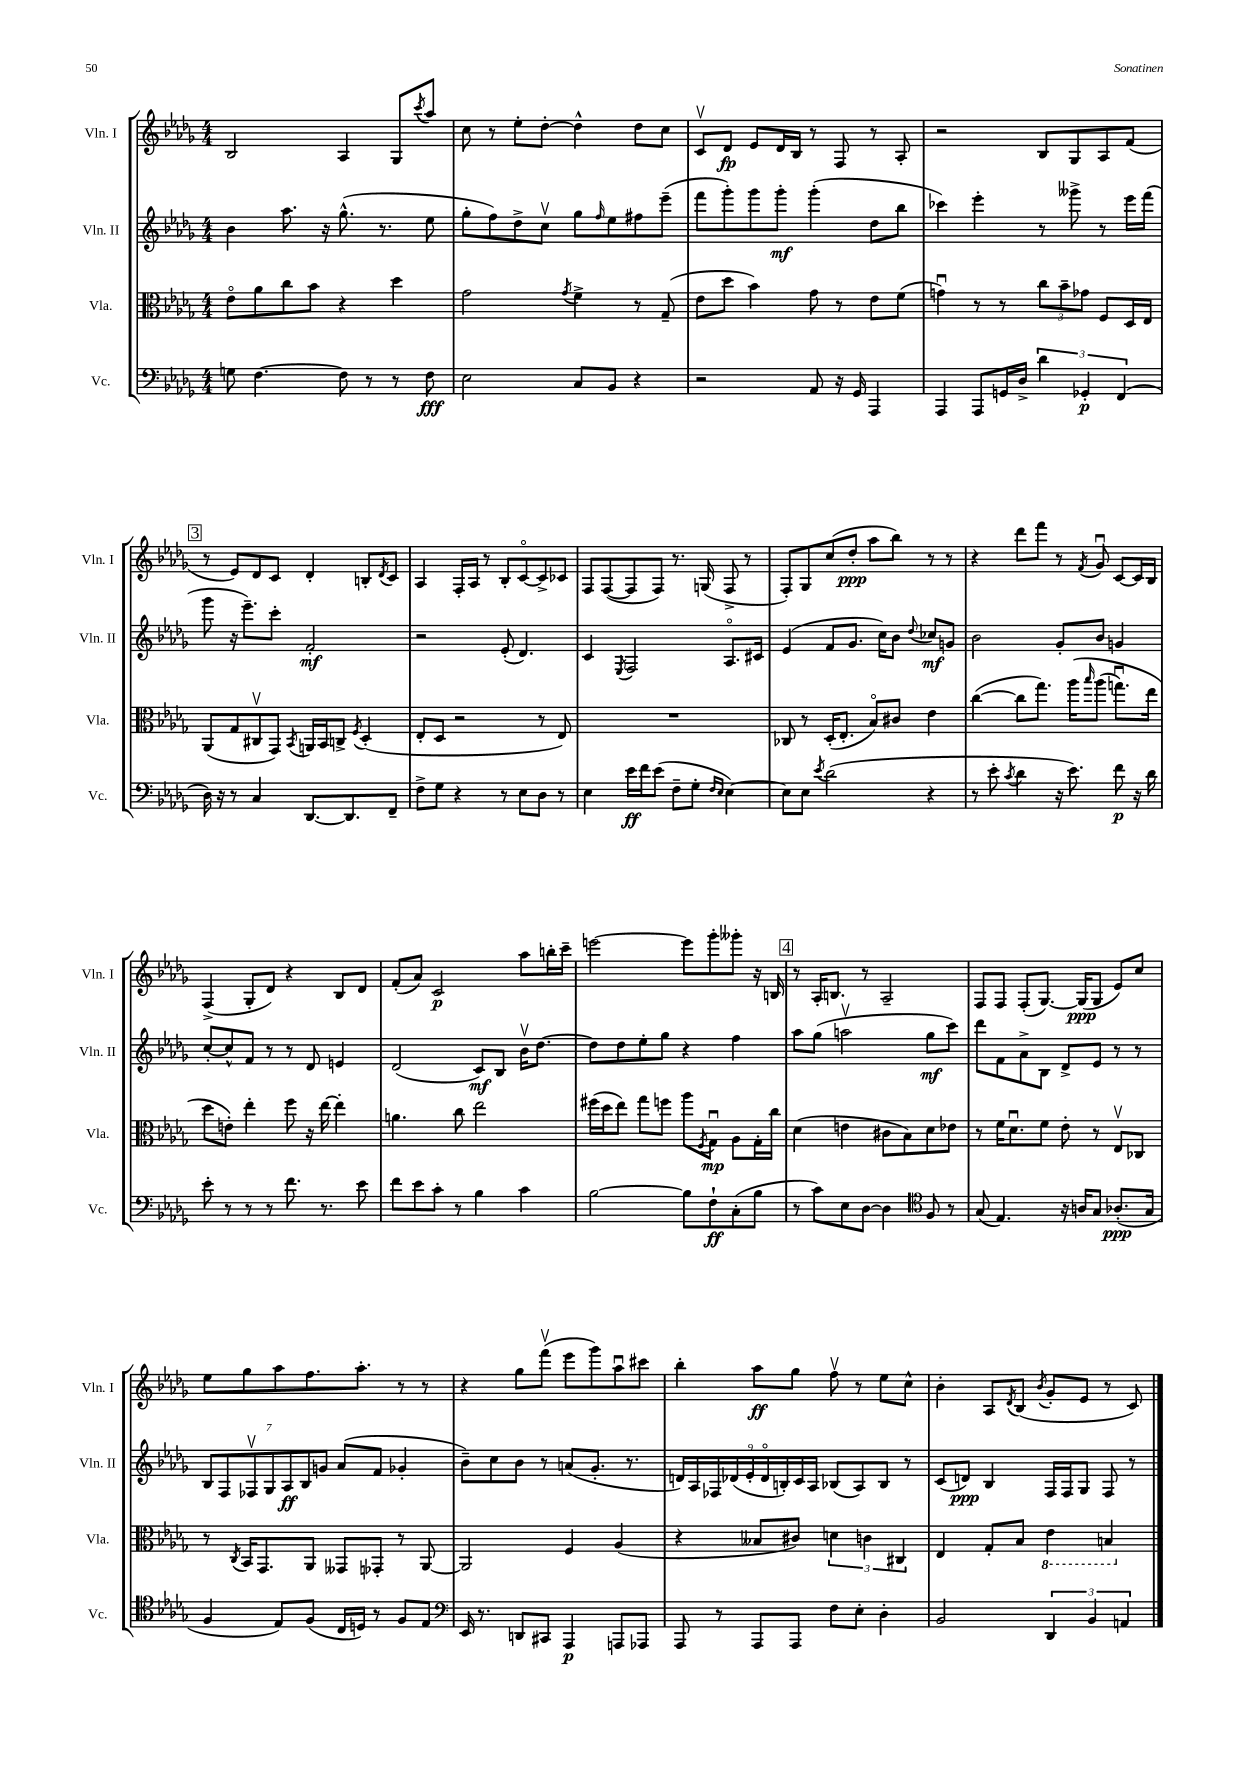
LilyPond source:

<<
\new StaffGroup <<
\new Staff = "s0" \with { instrumentName = "Vln. I" shortInstrumentName = "Vln. I" } {
    \clef treble \key des \major \numericTimeSignature \time 4/4
    bes2 aes4 ges8 \acciaccatura { c'''8 } aes''8 |
    c''8 r8 ees''8-. des''8~-. des''4-^ des''8 c''8 |
    c'8\upbow des'8\fp ees'8 des'16 bes16 r8 f8 r8 aes8-. |
    r2 bes8 ges8 aes8 f'8( |
    \mark \markup { \box "3" } r8 ees'8) des'8 c'8 des'4-. b8-. \acciaccatura { des'8 } c'8 |
    aes4 f16-. aes16 r8 bes8-. c'8~\flageolet c'8-> ces'8 |
    f8 f8~( f8 f8) r8. g16( f8-> r8 |
    f8-.) ges8 c''8( des''8-.\ppp aes''8 bes''8) r8 r8 |
    r4 des'''8 f'''8 r8 \acciaccatura { f'8 } ges'8\downbow c'8~ c'16 bes16 |
    f4->( ges8-. des'8) r4 bes8 des'8 |
    f'8-.( aes'8) c'2\p aes''8 b''16-. c'''16-- |
    e'''2~ e'''8 ges'''8-. geses'''8-. r16 b16 |
    \mark \markup { \box "4" } r8 aes16-. b8. r8 aes2-- |
    f8 f8 f8-.( ges8.~) ges16\ppp( ges8 ees'8) c''8 |
    ees''8 ges''8 aes''8 f''8. aes''8.-. r8 r8 |
    r4 ges''8 f'''8\upbow( ees'''8 ges'''8) aes''8\downbow cis'''8 |
    bes''4-. aes''8\ff ges''8 f''8\upbow r8 ees''8 c''8-^ |
    bes'4-. aes8 \acciaccatura { des'8 } bes8( \acciaccatura { bes'8 } ges'8-. ees'8 r8 c'8) \bar "|." |
}
\new Staff = "s1" \with { instrumentName = "Vln. II" shortInstrumentName = "Vln. II" } {
    \clef treble \key des \major \numericTimeSignature \time 4/4
    bes'4 aes''8. r16 ges''8.-^( r8. ees''8 |
    ges''8-. f''8) des''8-> c''8\upbow ges''8 \grace { f''16 } ees''8 fis''8 ees'''8--( |
    f'''8 ges'''8-.) ges'''8 ges'''8-.\mf ges'''4-.( des''8 bes''8 |
    ces'''4) ees'''4-. r8 geses'''8-> r8 ees'''16 f'''16( |
    \mark \markup { \box "3" } ges'''8 r16 ees'''8.--) c'''8-. f'2-.\mf |
    r2 ees'8-.( des'4.) |
    c'4 \acciaccatura { ees8 } f2 aes8.\flageolet cis'16 |
    ees'4( f'8 ges'8. c''16) bes'8 \appoggiatura { des''8 } ces''8\mf g'8 |
    bes'2 ges'8-. bes'8 g'4 |
    c''8~-. c''8-^ f'8 r8 r8 des'8 e'4 |
    des'2( c'8\mf) bes8 bes'16\upbow des''8.~ |
    des''8 des''8 ees''8-. ges''8 r4 f''4 |
    \mark \markup { \box "4" } aes''8 ges''8( a''2\upbow ges''8\mf c'''8) |
    des'''8 f'8 aes'8-> bes8 des'8-> ees'8 r8 r8 |
    \tuplet 7/4 { bes8 f8 fes8\upbow ges8 aes8\ff bes8 g'8 } aes'8( f'8 ges'4-. |
    bes'8--) c''8 bes'8 r8 a'8( ges'8.-. r8. |
    \tuplet 9/8 { d'16) aes16 fes16 des'16( ees'16-. des'16\flageolet b16-.) c'16 aes16 } bes8( aes8) bes8 r8 |
    c'8( d'8\ppp) bes4 f16 f16 ges8 f8 r8 \bar "|." |
}
\new Staff = "s2" \with { instrumentName = "Vla." shortInstrumentName = "Vla." } {
    \clef alto \key des \major \numericTimeSignature \time 4/4
    ees'8\flageolet aes'8 c''8 bes'8 r4 des''4 |
    ges'2 \acciaccatura { ges'8 } f'4-> r8 ges8--( |
    ees'8 des''8 bes'4) ges'8 r8 ees'8 f'8( |
    g'4\downbow) r8 r8 \tuplet 3/2 { c''8 bes'8-- ges'8 } f8 des16 ees16 |
    \mark \markup { \box "3" } aes,8( ges8 cis8\upbow ges,8) \acciaccatura { bes,8 } a,16 bes,16 c8-> \acciaccatura { f8 } des4-.( |
    ees8-. des8 r2 r8 ees8) |
    R1 |
    ces8 r8 des16-.( ees8.-. bes8\flageolet) cis'8 ees'4 |
    c''4~( c''8 ges''8.) aes''16\( \grace { bes''16 } aes''8( g''8.\downbow) ees''16 |
    des''8 e'8-.\) ees''4-. f''8 r16 ees''16~ ees''4-. |
    a'4. c''8 ees''2 |
    fis''16( des''16 ees''8) ges''8 f''8 aes''8 \acciaccatura { f8 } ges8\downbow\mp aes8 ges16-. c''16 |
    \mark \markup { \box "4" } des'4( e'4 cis'8 bes8) des'8 ees'8 |
    r8 f'16 des'8.\downbow f'8 ees'8-. r8 ees8\upbow ces8 |
    r8 \acciaccatura { c8 } bes,16 ges,8. aes,8 geses,8 ges,8-. r8 aes,8~ |
    aes,2 f4 aes4( |
    r4 beses8 cis'8) \tuplet 3/2 { d'4 c'4 cis4 } |
    ees4 ges8-. bes8 \ottava #-1 ees4 b,4 \ottava #0 \bar "|." |
}
\new Staff = "s3" \with { instrumentName = "Vc." shortInstrumentName = "Vc." } {
    \clef bass \key des \major \numericTimeSignature \time 4/4
    g8 f4.~ f8 r8 r8 f8\fff |
    ees2 c8 bes,8 r4 |
    r2 aes,8 r16 ges,16 aes,,4 |
    aes,,4 aes,,8 g,16 des16-> \tuplet 3/2 { des'4 ges,4-.\p f,4( } |
    \mark \markup { \box "3" } des16) r16 r8 c4 des,8.~ des,8. f,8-- |
    f8-> ges8 r4 r8 ees8 des8 r8 |
    ees4 ees'16\ff f'16 ees'8( f8-- ges8-. \grace { f16 ees16 } ees4~) |
    ees8 ees8 \acciaccatura { ees'8 } des'2( r4 |
    r8 ees'8-. \acciaccatura { c'8 } des'4 r16 ees'8.) f'8\p r16 des'16 |
    ees'8-. r8 r8 r8 f'8. r8. ees'8 |
    f'8 ees'8 c'8-. r8 bes4 c'4 |
    bes2~ bes8 f8-!\ff c8-.( bes8 |
    \mark \markup { \box "4" } r8 c'8) ees8 des8~ des4 \clef tenor f8 r8 |
    ges8( ees4.) r16 a16 ges8 aes8.-.\ppp( ges16 |
    f4 ees8) f8( c16 d16) r8 f8 ees8 |
    \clef bass ees,16 r8. d,8 cis,8 aes,,4\p a,,8 aes,,8 |
    aes,,8 r8 aes,,8 aes,,8 f8 ees8-. des4-. |
    bes,2 \tuplet 3/2 { des,4 bes,4 a,4 } \bar "|." |
}
>>
>>
\layout { \context { \Score \remove "Bar_number_engraver" } }
